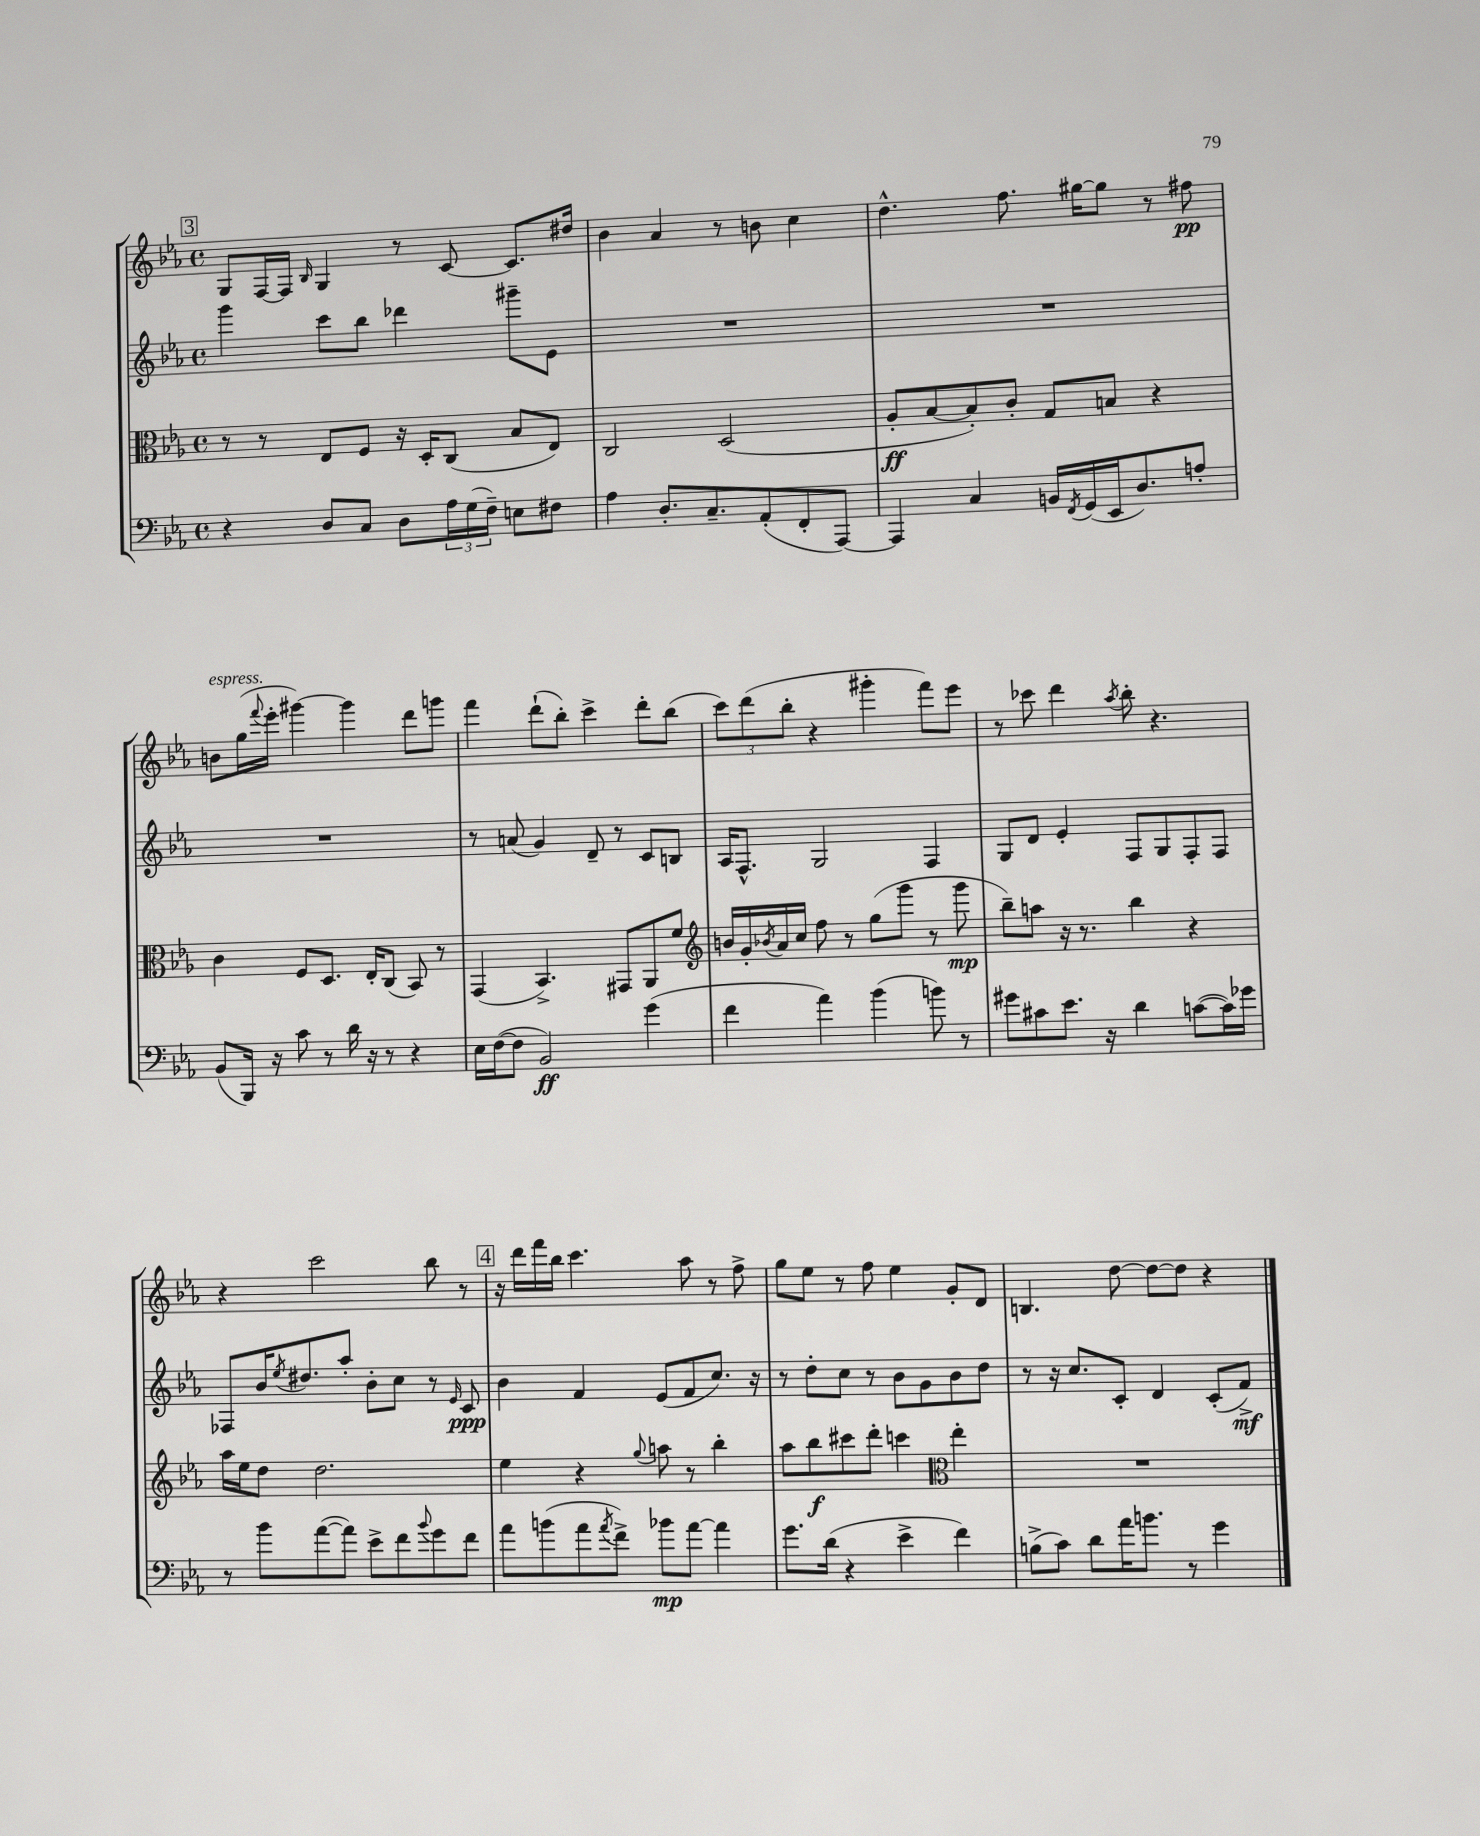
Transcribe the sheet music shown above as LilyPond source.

<<
\new StaffGroup <<
\new Staff = "s0" {
    \clef treble \key ees \major \defaultTimeSignature \time 4/4
    \mark \markup { \box "3" } g8 f16~ f16 \grace { bes16 } g4 r8 c'8~ c'8. dis''16 |
    bes'4 aes'4 r8 b'8 c''4 |
    d''4.-^ f''8. gis''16~ gis''8 r8 fis''8\pp |
    b'8^\markup { \italic "espress." } g''16( \appoggiatura { f'''8 } ees'''16-. gis'''4~) gis'''4 d'''8 g'''8 |
    f'''4 d'''8-!( bes''8-.) c'''4-> d'''8-. bes''8( |
    \tuplet 3/2 { c'''8) d'''8( bes''8-. } r4 gis'''4-. f'''8) ees'''8 |
    r8 ces'''8 d'''4 \acciaccatura { aes''8 } bes''8-. r4. |
    r4 c'''2 bes''8 r8 |
    \mark \markup { \box "4" } r16 d'''16 f'''16 bes''16 c'''4. aes''8 r8 f''8-> |
    g''8 ees''8 r8 f''8 ees''4 g'8-. d'8 |
    b4. d''8~ d''8~ d''8 r4 \bar "|." |
}
\new Staff = "s1" {
    \clef treble \key ees \major \defaultTimeSignature \time 4/4
    \mark \markup { \box "3" } g'''4 c'''8 bes''8 des'''4 gis'''8-- ees'8 |
    R1 |
    R1 |
    R1 |
    r8 a'8( g'4) d'8-- r8 c'8 b8 |
    aes16 f8.-^ g2 f4 |
    g8 d'8 ees'4-. f8 g8 f8-. f8 |
    fes8 bes'16 \acciaccatura { ees''8 } dis''8. aes''8-. bes'8-. c''8 r8 \grace { ees'16 } c'8\ppp |
    \mark \markup { \box "4" } bes'4 f'4 ees'8( f'8 c''8.) r16 |
    r8 d''8-. c''8 r8 bes'8 g'8 bes'8 d''8 |
    r8 r16 c''8. c'8-. d'4 c'8-.( f'8->\mf) \bar "|." |
}
\new Staff = "s2" {
    \clef alto \key ees \major \defaultTimeSignature \time 4/4
    \mark \markup { \box "3" } r8 r8 ees8 f8 r16 d16-. c8( bes8 ees8) |
    c2 d2( |
    aes8-.\ff bes8~ bes8-.) c'8-. g8 b8 r4 |
    c'4 f8 d8. ees16-. c8( bes,8) r8 |
    g,4( bes,4.->) gis,8 aes,8 f'8 |
    \clef treble b'16 g'16-. \acciaccatura { bes'8 } aes'16 c''16 f''8 r8 g''8( g'''8 r8 g'''8\mp |
    bes''8--) a''8 r16 r8. bes''4 r4 |
    aes''16 ees''16 d''8 d''2. |
    \mark \markup { \box "4" } ees''4 r4 \appoggiatura { g''8 } a''8 r8 bes''4-. |
    aes''8 bes''8\f cis'''8 d'''8-. c'''4 \clef alto ees''4-. |
    R1 \bar "|." |
}
\new Staff = "s3" {
    \clef bass \key ees \major \defaultTimeSignature \time 4/4
    \mark \markup { \box "3" } r4 d8 c8 d8 \tuplet 3/2 { aes16 g16( f16--) } e8 fis8 |
    aes4 d8.-. c8.-- aes,8-.( f,8-. aes,,8~) |
    aes,,4 c4 b,16 \acciaccatura { f,8 } g,16( ees,16 d8.) a8-. |
    bes,8( bes,,16) r16 c'8 r8 d'16 r16 r8 r4 |
    ees16 f16~( f8 bes,2\ff) g'4( |
    f'4 aes'4) bes'4( b'8) r8 |
    gis'8 cis'8 ees'8. r16 d'4 c'8~( c'16) ges'16 |
    r8 bes'8 aes'8~( aes'8) ees'8-> f'8 \appoggiatura { bes'8 } g'8 f'8 |
    \mark \markup { \box "4" } aes'8 b'8( aes'8 \acciaccatura { aes'8 } f'8->) bes'8\mp aes'8~ aes'4 |
    g'8. d'16( r4 ees'4-> f'4) |
    b8->( c'8) d'8 aes'16 b'8. r8 g'4 \bar "|." |
}
>>
>>
\layout { \context { \Score \remove "Bar_number_engraver" } }
